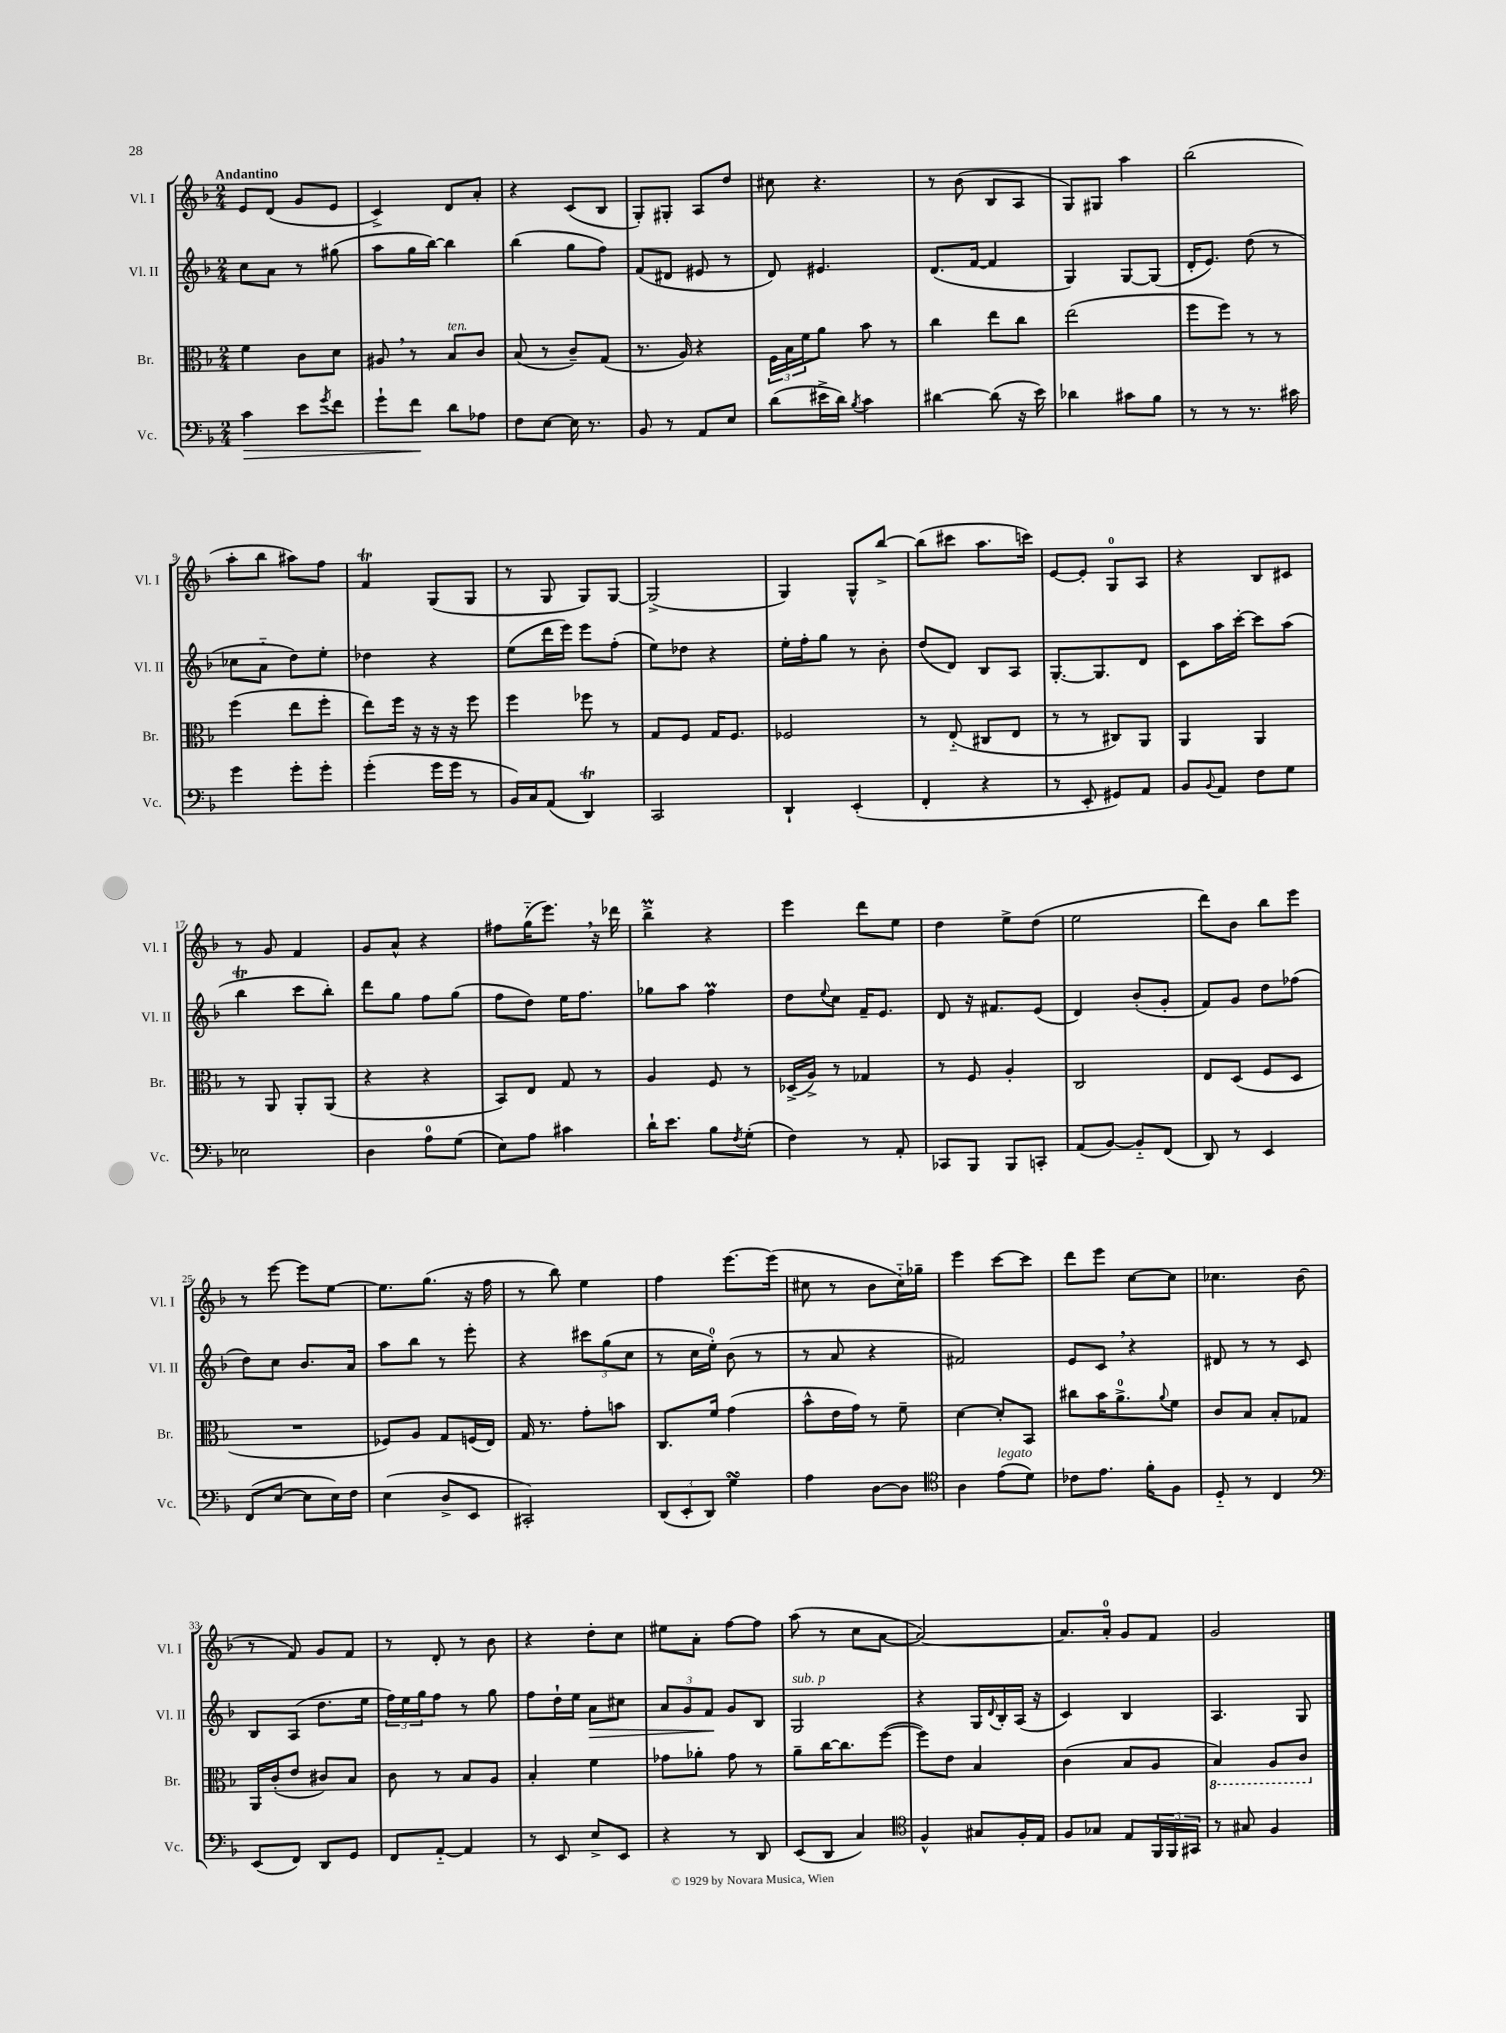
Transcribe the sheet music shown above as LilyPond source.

<<
\new StaffGroup <<
\new Staff = "s0" \with { instrumentName = "Vl. I" shortInstrumentName = "Vl. I" } {
    \clef treble \key f \major \numericTimeSignature \time 2/4 \tempo "Andantino"
    e'8 d'8( g'8 e'8 |
    c'4->) d'8 a'8-. |
    r4 c'8( bes8 |
    g8-.) gis8-. a8 d''8 |
    cis''8 r4. |
    r8 bes'8( bes8 a8 |
    g8) gis8 a''4 |
    bes''2( |
    a''8-. bes''8 ais''8) f''8 |
    f'4\trill g8( g8 |
    r8 g8 g8) g8~ |
    g2->( |
    g4) g8-^ bes''8~-> |
    bes''8( cis'''8 a''8. c'''16) |
    e'8~ e'8-. g8-0 a8 |
    r4 bes8 cis'8 |
    r8 g'8 f'4 |
    g'8 a'8-^ r4 |
    fis''8 g''16-_( e'''8.) \breathe r16 des'''16 |
    bes''4->\prall r4 |
    e'''4 d'''8 e''8 |
    d''4 e''8-> d''8( |
    e''2 |
    d'''8) bes'8 bes''8 e'''8 |
    r8 e'''8~ e'''8 e''8~ |
    e''8. g''8.( r16 f''16 |
    r8 bes''8) e''4 |
    f''4 e'''8.~ e'''16( |
    cis''8 r8 bes'8 cis''16-_) ges''16-- |
    e'''4 c'''8~ c'''8 |
    d'''8 e'''8 c''8~ c''8 |
    ces''4. bes'8( |
    r8 f'8) g'8 f'8 |
    r8 d'8-. r8 bes'8 |
    r4 d''8-. c''8 |
    eis''8 a'8-. f''8~ f''8 |
    a''8( r8 c''8 a'8~ |
    a'2~) |
    a'8. a'16-0-. g'8 f'8 |
    g'2 \bar "|." |
}
\new Staff = "s1" \with { instrumentName = "Vl. II" shortInstrumentName = "Vl. II" } {
    \clef treble \key f \major \numericTimeSignature \time 2/4
    c''8 a'8 r8 gis''8( |
    a''8 g''16 bes''16~) bes''4 |
    bes''4( g''8 f''8) |
    f'8( dis'8 eis'8 r8 |
    d'8) eis'4. |
    d'8.( f'16~ f'4 |
    g4) g8~ g8( |
    d'16-. e'8.) d''8( r8 |
    ces''8 a'8-_ d''8) e''8-. |
    des''4 r4 |
    e''8( d'''16 e'''16) e'''8 f''8-.( |
    e''8) des''8 r4 |
    e''16-. f''16-. g''8 r8 bes'8-. |
    d''8( d'8) bes8 a8 |
    g8.~-. g8. d'8 |
    c'8 a''16 c'''16~-. c'''8 a''8( |
    bes''4\trill c'''8 bes''8-.) |
    d'''8 g''8 f''8 g''8( |
    f''8 d''8) e''16 f''8. |
    ges''8 a''8 f''4\prall |
    d''8 \appoggiatura { e''8 } c''8 f'16-- e'8. |
    d'8 r16 fis'8. e'8( |
    d'4) bes'8-.( g'8-. |
    f'8) g'8 d''8 fes''8( |
    d''8) c''8 bes'8. a'16 |
    a''8 bes''8 r8 e'''8-. |
    r4 \tuplet 3/2 { cis'''8 g''8( c''8 } |
    r8 c''16 e''16-0-.) bes'8( r8 |
    r8 a'8 r4 |
    fis'2) |
    e'8 c'8 \breathe r4 |
    dis'8 r8 r8 c'8 |
    bes8 a8( d''8. e''16 |
    \tuplet 3/2 { f''16) e''16 g''16 } f''8 r8 g''8 |
    f''8 d''16-! e''16 a'8\> cis''8 |
    \tuplet 3/2 { a'8 g'8 f'8\! } g'8 bes8 |
    g2^\markup { \italic "sub. p" } |
    r4 g16 \appoggiatura { d'8 } bes16-. a16( r16 |
    c'4) bes4 |
    a4. g8 \bar "|." |
}
\new Staff = "s2" \with { instrumentName = "Br." shortInstrumentName = "Br." } {
    \clef alto \key f \major \numericTimeSignature \time 2/4
    f'4 c'8 d'8 |
    ais8 \breathe r8 bes8^\markup { \italic "ten." } c'8 |
    bes8( r8 c'8--) g8( |
    r8. a16) r4 |
    \tuplet 3/2 { f16 bes16 f'16 } a'8 bes'8 r8 |
    c''4 e''8 c''8 |
    e''2( |
    f''8 f''8) r8 r8 |
    f''4( e''8 f''8-. |
    e''8) f''16 r16 r16 r16 f''8 |
    f''4 fes''8 r8 |
    g8 f8 g16 f8. |
    fes2 |
    r8 e8-_( cis8 e8 |
    r8 r8 cis8) a,8 |
    a,4 a,4 |
    r8 a,8 a,8-. a,8( |
    r4 r4 |
    bes,8) e8 g8 r8 |
    a4 f8 r8 |
    des16->( a16->) r8 ges4 |
    r8 f8 a4-. |
    c2 |
    e8 d8( f8 d8 |
    R2 |
    fes8) a8 g8 f16( e16) |
    g16 r8. g'8-. b'8 |
    c8. f'16 g'4( |
    bes'8-^ e'16 g'16) r8 f'8-- |
    d'4~ d'8-. bes,8 |
    cis''8 bes'16 a'8.-0-> \appoggiatura { a'8 } f'8 |
    c'8 bes8 bes8-. ges8 |
    a,16 c'16-.( e'8 cis'8) bes8 |
    c'8 r8 bes8 a8 |
    bes4-. f'4 |
    ges'8 aes'8-. ges'8 r8 |
    a'8-- c''16~ c''8. f''8~( |
    f''8) e'8 bes4 |
    c'4( bes8 a8 |
    \ottava #-1 bes,4) a,8 c8 \ottava #0 \bar "|." |
}
\new Staff = "s3" \with { instrumentName = "Vc." shortInstrumentName = "Vc." } {
    \clef bass \key f \major \numericTimeSignature \time 2/4
    c'4\> e'8 \acciaccatura { g'8 } f'8 |
    g'8-! f'8\! d'8 aes8 |
    f8 e8~ e16 r8. |
    bes,8 r8 a,8 e8 |
    d'8( eis'16-> d'16) \acciaccatura { bes8 } c'4 |
    dis'4~ dis'8( r16 e'16) |
    des'4 cis'8 bes8 |
    r8 r8 r8. cis'16 |
    g'4 g'8-. g'8-. |
    g'4-.( g'16 g'16 r8 |
    bes,16) c16 a,8( d,4\trill) |
    c,2 |
    d,4-! e,4-.( |
    f,4-. r4 |
    r8 e,8-. gis,8) a,8 |
    bes,8 \appoggiatura { bes,8 } a,8 f8 g8 |
    ees2 |
    d4 a8-0 g8( |
    e8) a8 cis'4 |
    d'16-! e'8. bes8 \acciaccatura { f8 } g8-.( |
    f4) r8 a,8-. |
    ces,8 bes,,8 bes,,8 c,8-. |
    a,8( bes,8~) bes,8-_ f,8( |
    d,8) r8 e,4 |
    f,8( e8~ e8 e16) f16 |
    e4( d8-> e,8 |
    cis,2-.) |
    \tuplet 3/2 { d,8( e,8-. d,8) } g4\turn |
    a4 d8~ d8 |
    \clef tenor a4 e'8^\markup { \italic "legato" }( d'8) |
    ces'8 e'8. f'16-. f8 |
    d8-_ r8 c4 |
    \clef bass e,8( f,8) d,8 g,8 |
    f,8 a,8~-_ a,4 |
    r8 e,8 e8-> e,8 |
    r4 r8 d,8 |
    e,8( d,8 c4) |
    \clef tenor f4-^ gis8 f16-. e16 |
    f8 ges8 e8 \tuplet 3/2 { f,16 f,16 gis,16 } |
    r8 gis8 f4 \bar "|." |
}
>>
>>
